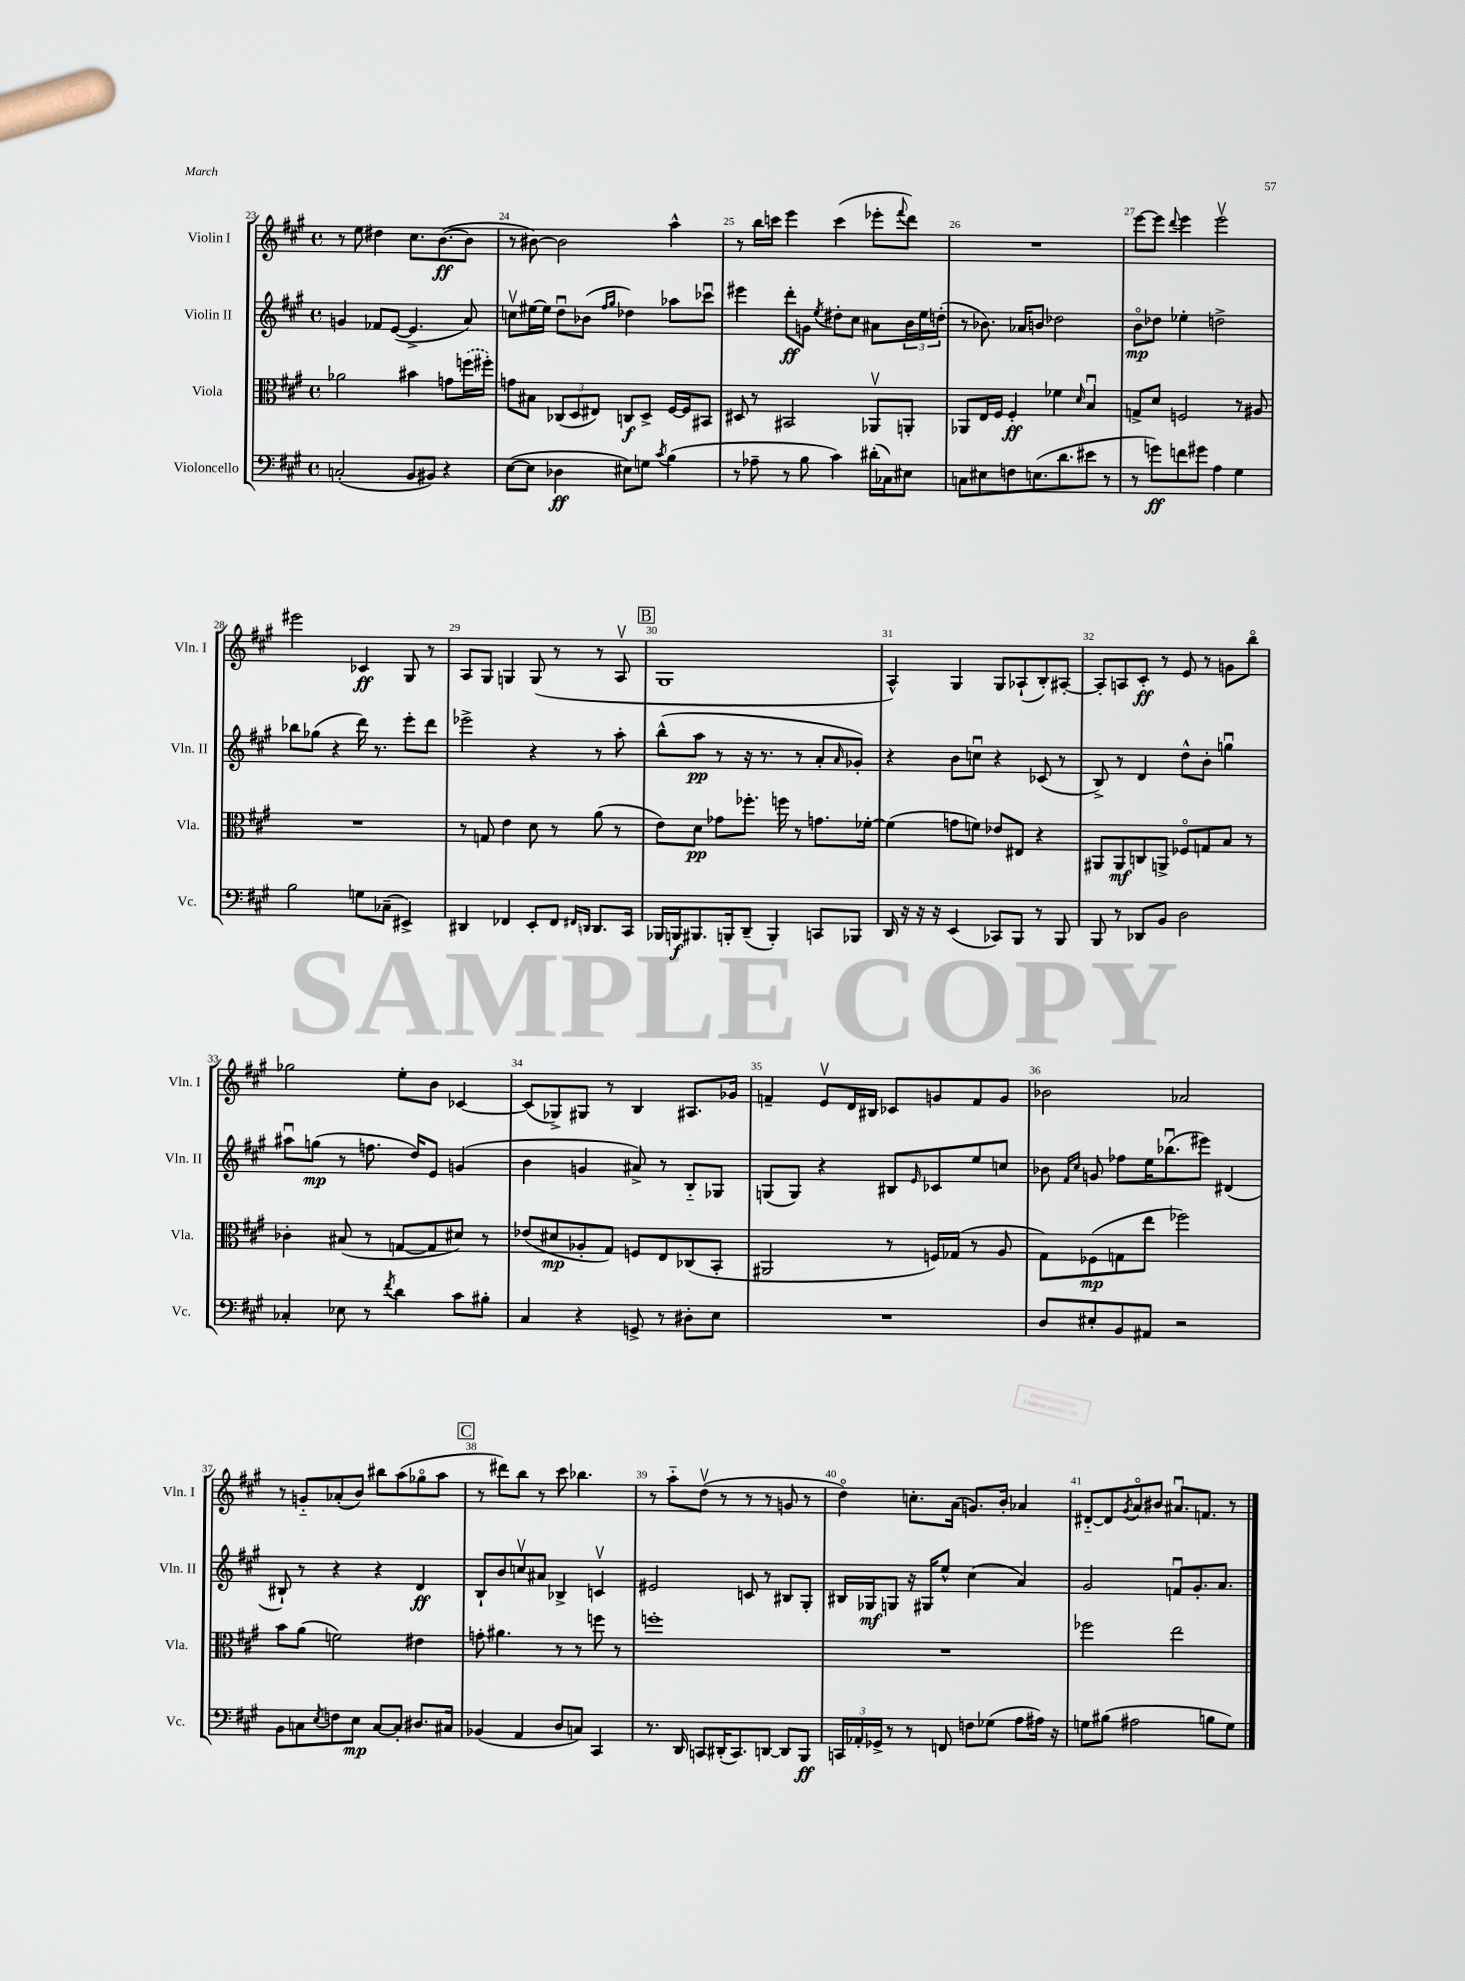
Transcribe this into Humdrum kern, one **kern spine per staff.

**kern	**kern	**kern	**kern
*staff4	*staff3	*staff2	*staff1
*clefF4	*clefC3	*clefG2	*clefG2
*k[f#c#g#]	*k[f#c#g#]	*k[f#c#g#]	*k[f#c#g#]
*M4/4	*M4/4	*M4/4	*M4/4
*met(c)	*met(c)	*met(c)	*met(c)
(2C'	2a-	4g	8r
.	.	.	8ee
.	.	8f-	4dd#
.	.	([8e	.
8BB	4b#	4.e^]	8.cc#
8BB#)	.	.	.
.	.	.	([8.b
4r	8g	.	.
.	(16ff	8a)	8b]
.	16ff#')	.	.
=	=	=	=
([8E	8g	8ccv	8r
8E]	8B#	[16ee#	[8b#)
.	.	16ee#]	.
4D-	(12C-	8ddu	2b#]
.	12D	.	.
.	.	(8b-	.
.	12E#)	.	.
.	.	16qqff#	.
.	.	16qqgg#	.
8E#)	8C	4dd-)	.
8G	8D^	.	.
8qc#	.	.	.
(4B	[16F#	8aa-	4aa^^
.	16F#]	.	.
.	8BB#	8ccc-u	.
=	=	=	=
8r	8D#	4eee#	8r
8A-~	8r	.	16bb
.	.	.	16ccc
8r	2BB#	8ddd'	4eee
8B	.	8g	.
.	.	8qee	.
4c#)	.	8dd#'	(4ccc
.	.	8cc#	.
(16d#'	8AA-v	8a#	8eee-'
16C-)	.	.	.
.	.	.	8qqfff#
8E#	8AA'	24b	8ddd)
.	.	24ee	.
.	.	(24dd'	.
=	=	=	=
8C	8AA-	8r	1r
8E#	16E	8.b-)	.
.	16F#	.	.
8F	4F#'	.	.
.	.	16a-	.
(8.E	.	8b	.
.	4f-	2dd-	.
8.d	.	.	.
.	16qqd	.	.
8e#	4Bu	.	.
8r	.	.	.
=	=	=	=
8r	8G^	8bo	[8eee
8g)	8d	8dd-	8eee]
.	.	.	8qqddd
8f	2F	4ee-'	4eee
8g#	.	.	.
4A	.	2dd^	2eeev
4G#	8r	.	.
.	8A#	.	.
=	=	=	=
2B	1r	8bb-	2eee#
.	.	(8gg-	.
.	.	4r	.
8G	.	16ddd)	4c-
.	.	8.r	.
(8C-~	.	.	.
4EE#^)	.	8eee'	8G#
.	.	8ddd	8r
=	=	=	=
4DD#	8r	2eee-^	8A
.	8G	.	8G#
4FF-	4e	.	4G
8EE'	8d	4r	(8G
8FF-	8r	.	8r
16qqFF#	.	.	.
16qqDD	.	.	.
8.DD	(8a	8r	8r
.	8r	8aa'	8Av
16CC#	.	.	.
=	=	=	=
16BBB-	8e)	(8bb^^	1G#
16BBB	.	.	.
8.BBB#	8d	8aa	.
.	8g-	8r	.
16BBB'	.	.	.
(8DD~	8.ff-'	16r	.
.	.	8.r	.
4BBB')	.	.	.
.	16ff	.	.
.	8r	8r	.
8CC	8.g	8a'	.
.	.	16qqa	.
8BBB-	.	8g-')	.
.	[16f-'	.	.
=	=	=	=
16DD	(4f-]	4r	4A^^)
16r	.	.	.
16r	.	.	.
16r	.	.	.
(4EE	8g	8b	4G#
.	8f)	8ccu	.
8CC-)	8e-	4r	8G#
8BBB	8E#	.	(8A-`
8r	4r	(8c-	8B')
8BBB	.	8r	[8A#'
=	=	=	=
8BBB	8AA#	8B^)	8A#']
8r	8AA#	8r	8A
8DD-	8C	4d	8c#'
8BB	8AA^	.	8r
2D	8F-o	8dd^^	8e
.	8G	8b'	8r
.	8B	4ggu	8g
.	8r	.	8bbo
=	=	=	=
4C-'	4c-'	8aa#u	2gg-
.	.	(8gg	.
8E-	(8B#	8r	.
8r	8r	8.ff	.
8qf#	.	.	.
4d	[8G	.	8ee'
.	.	16dd)	.
.	8G]	8e	8b
8c#	8d#)	(4g	[4c-
8B#'	8r	.	.
=	=	=	=
4C#	(8e-	4b	(8c-]
.	8d#	.	8G-^)
4r	8A-'	4g	8G#
.	8G#)	.	8r
8GG^	8F	8a#^)	4B
8r	8E	8r	.
8D#'	(8C-	8B'~	8.A#
8E	8BB'	8G-	.
.	.	.	16g-
=	=	=	=
1r	2AA#	(8G	4f~
.	.	8G)	.
.	.	4r	8ev
.	.	.	16d
.	.	.	16B#
.	8r	8B#	8c-
.	.	16qqe	.
.	16F)	8c-	8g
.	(16G-	.	.
.	8r	8ee	8f
.	8A	8cc	8g
=	=	=	=
8D	8G#)	8b-	2b-
.	.	16qqf#	.
.	.	16qqcc#	.
8E#'	(8F-	8g	.
8BB	8G	8ff-	.
8AA#	8ee	16ee	.
.	.	(8.bb-u	.
2r	2ff-)	.	2a-
.	.	8eee#)	.
.	.	(4d#	.
=	=	=	=
8BB	8b	8B#`)	8r
8C	(8a	8r	8g'~
8qE	.	.	.
8F	2f)	4r	(8a-'
8E	.	.	8b)
[8C	.	4r	8bb#
8C']	.	.	(8aa
8.D#	4e#	4d	8gg-o
.	.	.	8aa
16C#	.	.	.
=	=	=	=
(4BB-	8g'	8B`	8r
.	4.a#	8b	8ddd#)
4AA	.	8ccv	8bb
.	.	8a#	8r
8D	8r	4B-^	8ccc#
8C)	8r	.	4.bb-
4CC#	8ff	4cv	.
.	8r	.	.
=	=	=	=
8.r	1ff'	2e#	8r
.	.	.	8aa'~
16DD	.	.	.
8CC	.	.	(8ddv
(16DD#'	.	.	8r
8.CC)	.	.	.
.	.	8c	8r
[8DD	.	8r	8r
8DD]	.	8B#	8g
8BBB	.	8G#'	8r
=	=	=	=
24CC	1r	16B#	4ddo)
24AA-'	.	.	.
.	.	16G-	.
24GG-^	.	.	.
8r	.	8G	.
8r	.	16r	8.cc'
.	.	16G#	.
8FF	.	8ee^^	.
.	.	.	(16a
8F	.	(4cc#	8.g)
(8G-	.	.	.
.	.	.	16b'
8A	.	4a)	4a-
16A#)	.	.	.
16r	.	.	.
=	=	=	=
8G	2ff-	2g#	[8d#'~
(8B#	.	.	8d#]
.	.	.	8qg#
2A#	.	.	8ao
.	.	.	8b#
.	2ee	8fu	8.a#u
.	.	8.g#'	.
.	.	.	8.f
8B	.	.	.
.	.	8.a	.
8G)	.	.	8r
==	==	==	==
*-	*-	*-	*-
